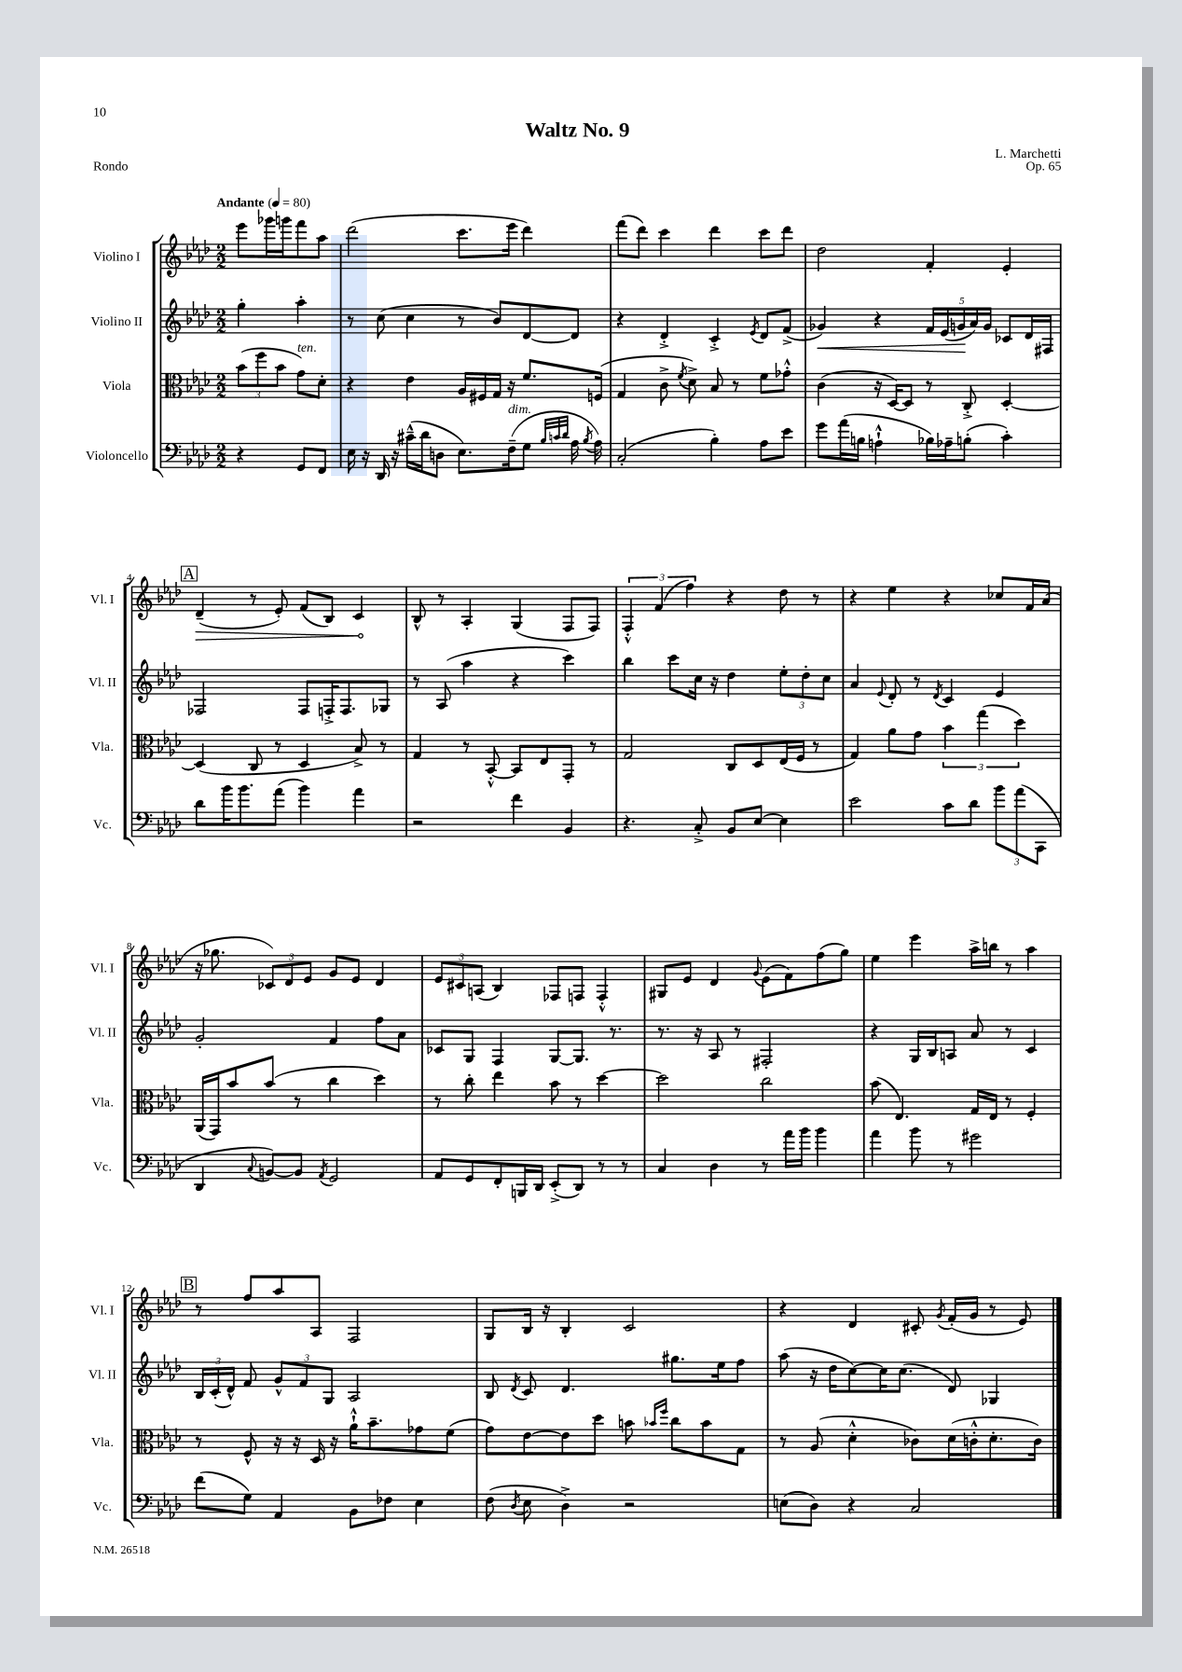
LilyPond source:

\header { title = "Waltz No. 9" composer = "L. Marchetti" opus = "Op. 65" piece = "Rondo" }
<<
\new StaffGroup <<
\new Staff = "s0" \with { instrumentName = "Violino I" shortInstrumentName = "Vl. I" } {
    \clef treble \key aes \major \numericTimeSignature \time 2/2 \partial 2 \tempo "Andante" 4 = 80
    \autoBeamOff ees'''8[ ges'''16 g'''16 f'''8 aes''8] |
    des'''2( c'''8.[ ees'''16] des'''4) |
    f'''8[( des'''8]) c'''4 des'''4 c'''8[ des'''8] |
    des''2 f'4-. ees'4-. |
    \mark \markup { \box "A" } \once \override Hairpin.circled-tip = ##t des'4--\>( r8 ees'8-.) f'8[( bes8]) c'4\! |
    bes8-^ r8 aes4-. g4( f8[ f8]) |
    \tuplet 3/2 { f4-.-^ f'4( f''4) } r4 des''8 r8 |
    r4 ees''4 r4 ces''8[ f'16 aes'16]( |
    r16 ges''8. \tuplet 3/2 { ces'8[) des'8 ees'8] } g'8[ ees'8] des'4 |
    \tuplet 3/2 { ees'8[ cis'8 a8]( } bes4) fes8[ f8] f4-.-^ |
    gis8[ ees'8] des'4 \appoggiatura { g'8 } ees'8[( f'8) f''8( g''8]) |
    ees''4 ees'''4 aes''16[-> b''16] r8 aes''4 |
    \mark \markup { \box "B" } r8 f''8[ aes''8 aes8] f2 |
    g8[ bes16] r16 bes4-. c'2 |
    r4 des'4 cis'8-. \acciaccatura { g'8 } f'16[-.( g'16] r8 ees'8) \bar "|." |
}
\new Staff = "s1" \with { instrumentName = "Violino II" shortInstrumentName = "Vl. II" } {
    \clef treble \key aes \major \numericTimeSignature \time 2/2 \partial 2
    \autoBeamOff g''4-. aes''4-. |
    r8 c''8( c''4 r8 bes'8[) des'8~ des'8] |
    r4 des'4-.-> c'4-.-> \acciaccatura { ees'8 } des'8[ f'8]->( |
    ges'4\<) r4 \tuplet 5/4 { f'16[ ees'16( g'16\! aes'16) g'16] } ces'8[ des'16 fis16] |
    \mark \markup { \box "A" } fes2 fes8[ f16-.-> f8. ges8] |
    r8 aes8( aes''4 r4 c'''4) |
    bes''4 c'''8[ c''16] r16 des''4 \tuplet 3/2 { ees''8[-. des''8-. c''8] } |
    aes'4 \appoggiatura { ees'8 } des'8-. r8 \acciaccatura { des'8 } c'4 ees'4 |
    g'2-. f'4 f''8[ aes'8] |
    ces'8[ g8] f4 g8[~ g8.] r8. |
    r8. r16 aes8 r8 fis2-. |
    r4 g16[ bes16 a8] aes'8 r8 c'4 |
    \mark \markup { \box "B" } \tuplet 3/2 { bes16[ c'16-.( des'16]-^) } f'8 \tuplet 3/2 { g'8[-^ f'8 g8] } aes2 |
    bes8 \acciaccatura { des'8 } c'8 des'4. gis''8.[ ees''16 f''8] |
    aes''8( r16 des''16[ c''8~) c''16 c''8.]( des'8) ges4 \bar "|." |
}
\new Staff = "s2" \with { instrumentName = "Viola" shortInstrumentName = "Vla." } {
    \clef alto \key aes \major \numericTimeSignature \time 2/2 \partial 2
    \autoBeamOff \tuplet 3/2 { bes'8[( f''8 bes'8] } g'8[^\markup { \italic "ten." }) des'8]-. |
    r4 ees'4 aes16[ fis16 g16] r16 f'8.[ f16]( |
    g4 c'8-> \acciaccatura { f'8 } des'8->) bes8 r8 f'8[ ges'8]-.-^ |
    c'4( r16 des16[~) des8] r8 c8-.-> des4~-. |
    \mark \markup { \box "A" } des4( c8 r8 des4 bes8->) r8 |
    g4 r8 bes,8~-.-^ bes,8[ ees8 g,8]-. r8 |
    g2 c8[ des8 ees16( f16] r8 |
    g4) aes'8[ g'8] \tuplet 3/2 { bes'4 g''4( des''4) } |
    aes,16[( g,16) bes'8 bes'8]( r8 c''4 des''4) |
    r8 c''8-. ees''4 bes'8 r8 des''4~ |
    des''2 c''2 |
    bes'8( ees4.) g16[ ees16] r8 f4-. |
    \mark \markup { \box "B" } r8 f8-^ r16 r16 des16 r16 aes'16[-!-^ bes'8.-- ges'8 f'8]( |
    g'8[) ees'8~ ees'8 des''8] b'8 \grace { bes'16[ f''16] } c''8[ bes'8 g8] |
    r8 aes8( des'4-.-^ ces'8[) des'16( c'16-.-^ des'8.-. c'16]) \bar "|." |
}
\new Staff = "s3" \with { instrumentName = "Violoncello" shortInstrumentName = "Vc." } {
    \clef bass \key aes \major \numericTimeSignature \time 2/2 \partial 2
    \autoBeamOff r4 g,8[ f,8] |
    ees16 r16 des,16 r16 cis'16[---^( des'16 d8] ees8.[) f16--^\markup { \italic "dim." }( g8] \grace { bes32[ c'32 des'32] } aes16 \acciaccatura { bes8 } aes16) |
    c2-.( bes4-.) aes8[ ees'8] |
    g'8[ aes'16( b16] a4-!-^ bes16[) aes16-- b8]-.( c'4-.) |
    \mark \markup { \box "A" } des'8[ bes'16 bes'8. aes'8]( bes'4) aes'4 |
    r2 f'4 bes,4 |
    r4. c8-.-> bes,8[ ees8]~ ees4 |
    ees'2 c'8[ des'8] \tuplet 3/2 { bes'8[ aes'8( c,8] } |
    des,4 \appoggiatura { c8 } b,8[~) b,8] \acciaccatura { aes,8 } g,2 |
    aes,8[ g,8 f,8-. b,,16 des,16] ees,8[-.->( des,8]) r8 r8 |
    c4 des4 r8 aes'16[ bes'16] bes'4 |
    aes'4 bes'8 r8 gis'2 |
    \mark \markup { \box "B" } f'8[( g8]) aes,4 bes,8[ fes8] ees4 |
    f8( \acciaccatura { des8 } ees8 des4->) r2 |
    e8[( des8]) r4 c2 \bar "|." |
}
>>
>>
